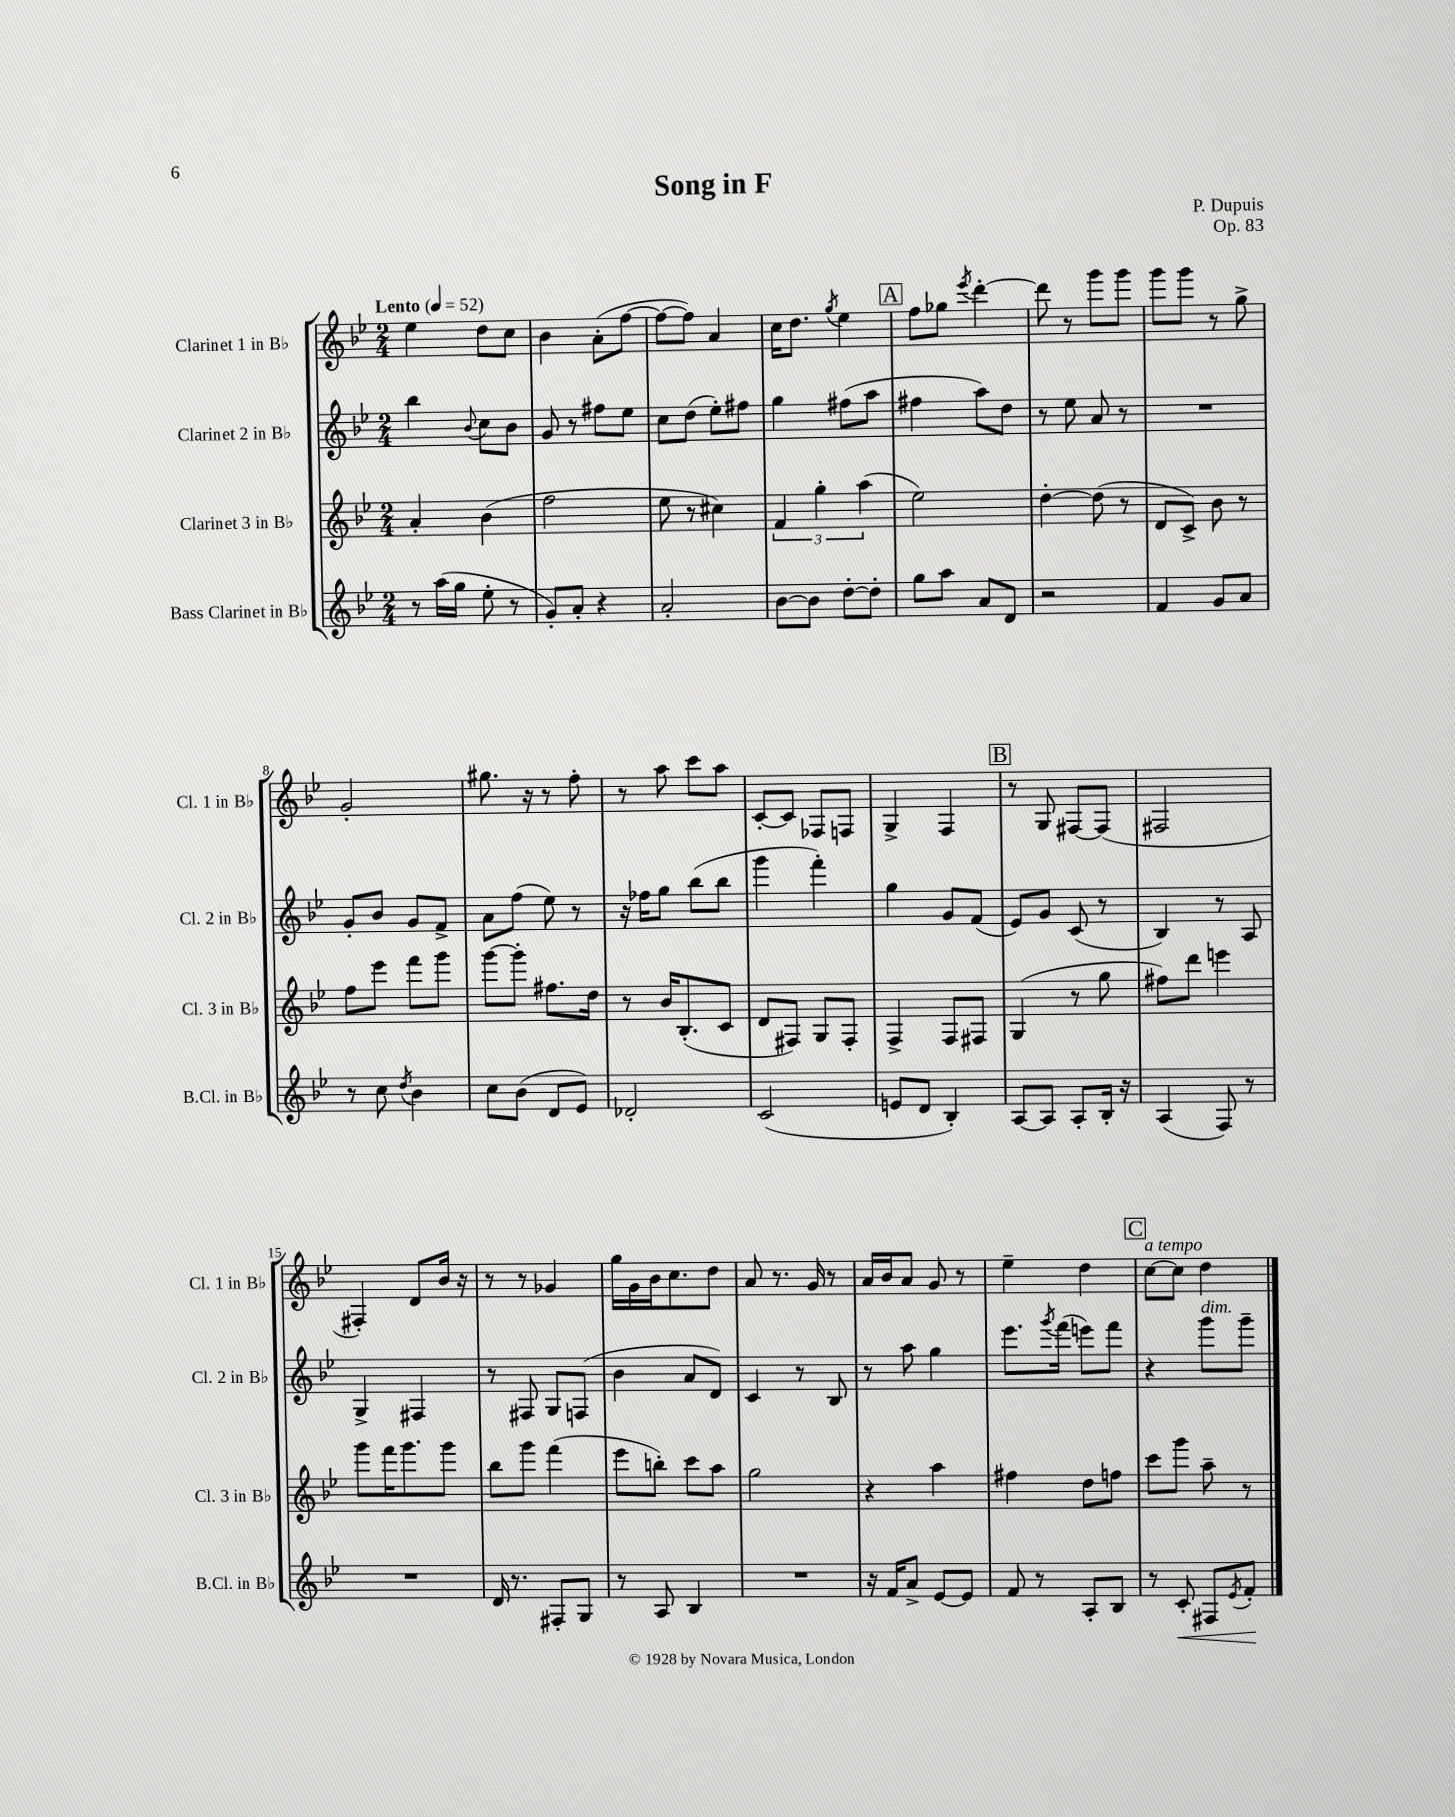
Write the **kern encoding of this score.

**kern	**dynam	**kern	**kern	**kern
*part4	*part4	*part3	*part2	*part1
*staff4	*staff4	*staff3	*staff2	*staff1
*I"Bass Clarinet in B♭	*	*I"Clarinet 3 in B♭	*I"Clarinet 2 in B♭	*I"Clarinet 1 in B♭
*I'B.Cl. in B♭	*	*I'Cl. 3 in B♭	*I'Cl. 2 in B♭	*I'Cl. 1 in B♭
*clefG2	*	*clefG2	*clefG2	*clefG2
*k[b-e-]	*	*k[b-e-]	*k[b-e-]	*k[b-e-]
*M2/4	*	*M2/4	*M2/4	*M2/4
*MM52	*	*MM52	*MM52	*MM52
=1	=1	=1	=1	=1
!	!	!	!	!LO:TX:a:B:t=Lento
8r	.	4a'/	4bb-\	4ee-\
(16aa\LL	.	.	.	.
16gg\JJ	.	.	.	.
.	.	.	8qqb-/	.
8ee-'\	.	(4b-\	8cc\L	8dd\L
8r	.	.	8b-\J	8cc\J
=2	=2	=2	=2	=2
8g'/L)	.	2ff\	8g/	4b-\
8a'/J	.	.	8r	.
4r	.	.	8ff#X\L	(8a'\L
.	.	.	8ee-\J	[8ff\J
=3	=3	=3	=3	=3
2a'/	.	8ee-\	8cc\L	8ff\L_
.	.	8r	(8dd\J	8ff\J])
.	.	4cc#X\)	8ee-'\L)	4a/
.	.	.	8ff#X\J	.
=4	=4	=4	=4	=4
[8b-\L	.	6f/	4gg\	16cc\KL
.	.	.	.	8.dd\J
8b-\J]	.	.	.	.
.	.	6gg'\	.	.
.	.	.	.	8qgg/
[8dd'\L	.	.	(8ff#X\L	4ee-\
.	.	(6aa\	.	.
8dd'\J]	.	.	8aa\J	.
!!LO:REH:place=s1:t=A
=5	=5	=5	=5	=5
8gg\L	.	2ee-\)	4ff#X\	8ff\L
8aa\J	.	.	.	8gg-X\J
.	.	.	.	8qeee-/
8a/L	.	.	8aa\L)	[4ddd'\
8d/J	.	.	8dd\J	.
=6	=6	=6	=6	=6
2r	.	[4dd'\	8r	8ddd\]
.	.	.	8ee-\	8r
.	.	(8dd\]	8a/	8ggg\L
.	.	8r	8r	8ggg\J
=7	=7	=7	=7	=7
4f/	.	8d/L	2r	8ggg\L
.	.	8c^/J)	.	8ggg\J
8g/L	.	8b-\	.	8r
8a/J	.	8r	.	8gg^\
!!LO:LB:g=z
=8	=8	=8	=8	=8
8r	.	8ff\L	8g'/L	2g'/
8cc\	.	8eee-\J	8b-/J	.
8qdd/	.	.	.	.
4b-\	.	8fff\L	8g/L	.
.	.	8ggg\J	8f^/J	.
=9	=9	=9	=9	=9
8cc\L	.	[8ggg\L	8a\L	8.gg#X\
(8b-\J	.	8ggg'\J]	(8ff\J	.
.	.	.	.	16r
8d/L	.	8.ff#X\L	8ee-\)	8r
8e-/J)	.	.	8r	8ff'\
.	.	16dd\Jk	.	.
=10	=10	=10	=10	=10
2d-X'/	.	8r	16r	8r
.	.	.	16ff-X\KL	.
.	.	16b-/KL	8gg\J	8aa\
.	.	(8.B-'/	.	.
.	.	.	(8bb-\L	8ccc\L
.	.	8c/J	8bb-\J	8aa\J
=11	=11	=11	=11	=11
(2c/	.	8d/L	4ggg\	[8c'/L
.	.	8F#X/J)	.	8c/J]
.	.	8G/L	4fff'\)	8F-X/L
.	.	8F#'/J	.	8Fn/J
=12	=12	=12	=12	=12
8en/L	.	4F^/	4gg\	4G^/
8d/J	.	.	.	.
4B-'/)	.	8F/L	8g/L	4F/
.	.	8F#X/J	(8f/J	.
!!LO:REH:place=s1:t=B
=13	=13	=13	=13	=13
[8A/L	.	(4G/	8e-/L)	8r
8A/J]	.	.	8g/J	8G/
8A'/L	.	8r	(8c/	[8F#X/L
16B-'/Jk	.	8gg\	8r	(8F#/J]
16r	.	.	.	.
=14	=14	=14	=14	=14
(4A/	.	8ff#X\L)	4B-/)	2F#X/
.	.	8ddd\J	.	.
8F/)	.	4eeen\	8r	.
8r	.	.	8A/	.
!!LO:LB:g=z
=15	=15	=15	=15	=15
2r	.	8ggg\L	4G^/	4F#X'/)
.	.	16fff\K	.	.
.	.	8.ggg\	.	.
.	.	.	4F#X/	8d/L
.	.	8ggg\J	.	16b-/Jk
.	.	.	.	16r
=16	=16	=16	=16	=16
16d/	.	8bb-\L	8r	8r
8.r	.	.	.	.
.	.	8ggg\J	8F#X/	8r
8F#X'/L	.	(4fff\	8G/L	4g-X/
8G/J	.	.	(8Fn/J	.
=17	=17	=17	=17	=17
8r	.	8eee-\L	4b-\	16gg\LL
.	.	.	.	16g\
8A/	.	8bbn'\J)	.	16b-\J
.	.	.	.	8.cc\
4B-/	.	8ccc\L	8a/L	.
.	.	8aa\J	8d/J)	8dd\J
=18	=18	=18	=18	=18
2r	.	2gg\	4c/	8a/
.	.	.	.	8.r
.	.	.	8r	.
.	.	.	.	16g/
.	.	.	8B-/	8r
=19	=19	=19	=19	=19
16r	.	4r	8r	16a/LL
16f/KL	.	.	.	16b-/J
8a^/J	.	.	8aa\	8a/J
[8e-/L	.	4aa\	4gg\	8g/
8e-/J]	.	.	.	8r
=20	=20	=20	=20	=20
8f/	.	4ff#X\	8.eee-\L	4ee-~\
8r	.	.	.	.
.	.	.	8qggg/	.
.	.	.	(16fff\Jk	.
8A'/L	.	8dd\L	8eeen\L)	4dd\
8B-/J	.	8ffn\J	8fff\J	.
!!LO:REH:place=s1:t=C
=21	=21	=21	=21	=21
!	!	!	!	!LO:TX:a:i:t=a tempo
8r	.	8ccc\L	4r	[8cc\L
!	!LO:HP:b	!	!	!
8c'/	<	8ggg\J	.	8cc\J]
!	!	!	!LO:TX:a:i:t=dim.	!
8F#X/L	.	8aa~\	8ggg\L	4dd\
8qe-/	.	.	.	.
8f'/J	.	8r	8ggg~\J	.
.	[	.	.	.
==	==	==	==	==
*-	*-	*-	*-	*-
